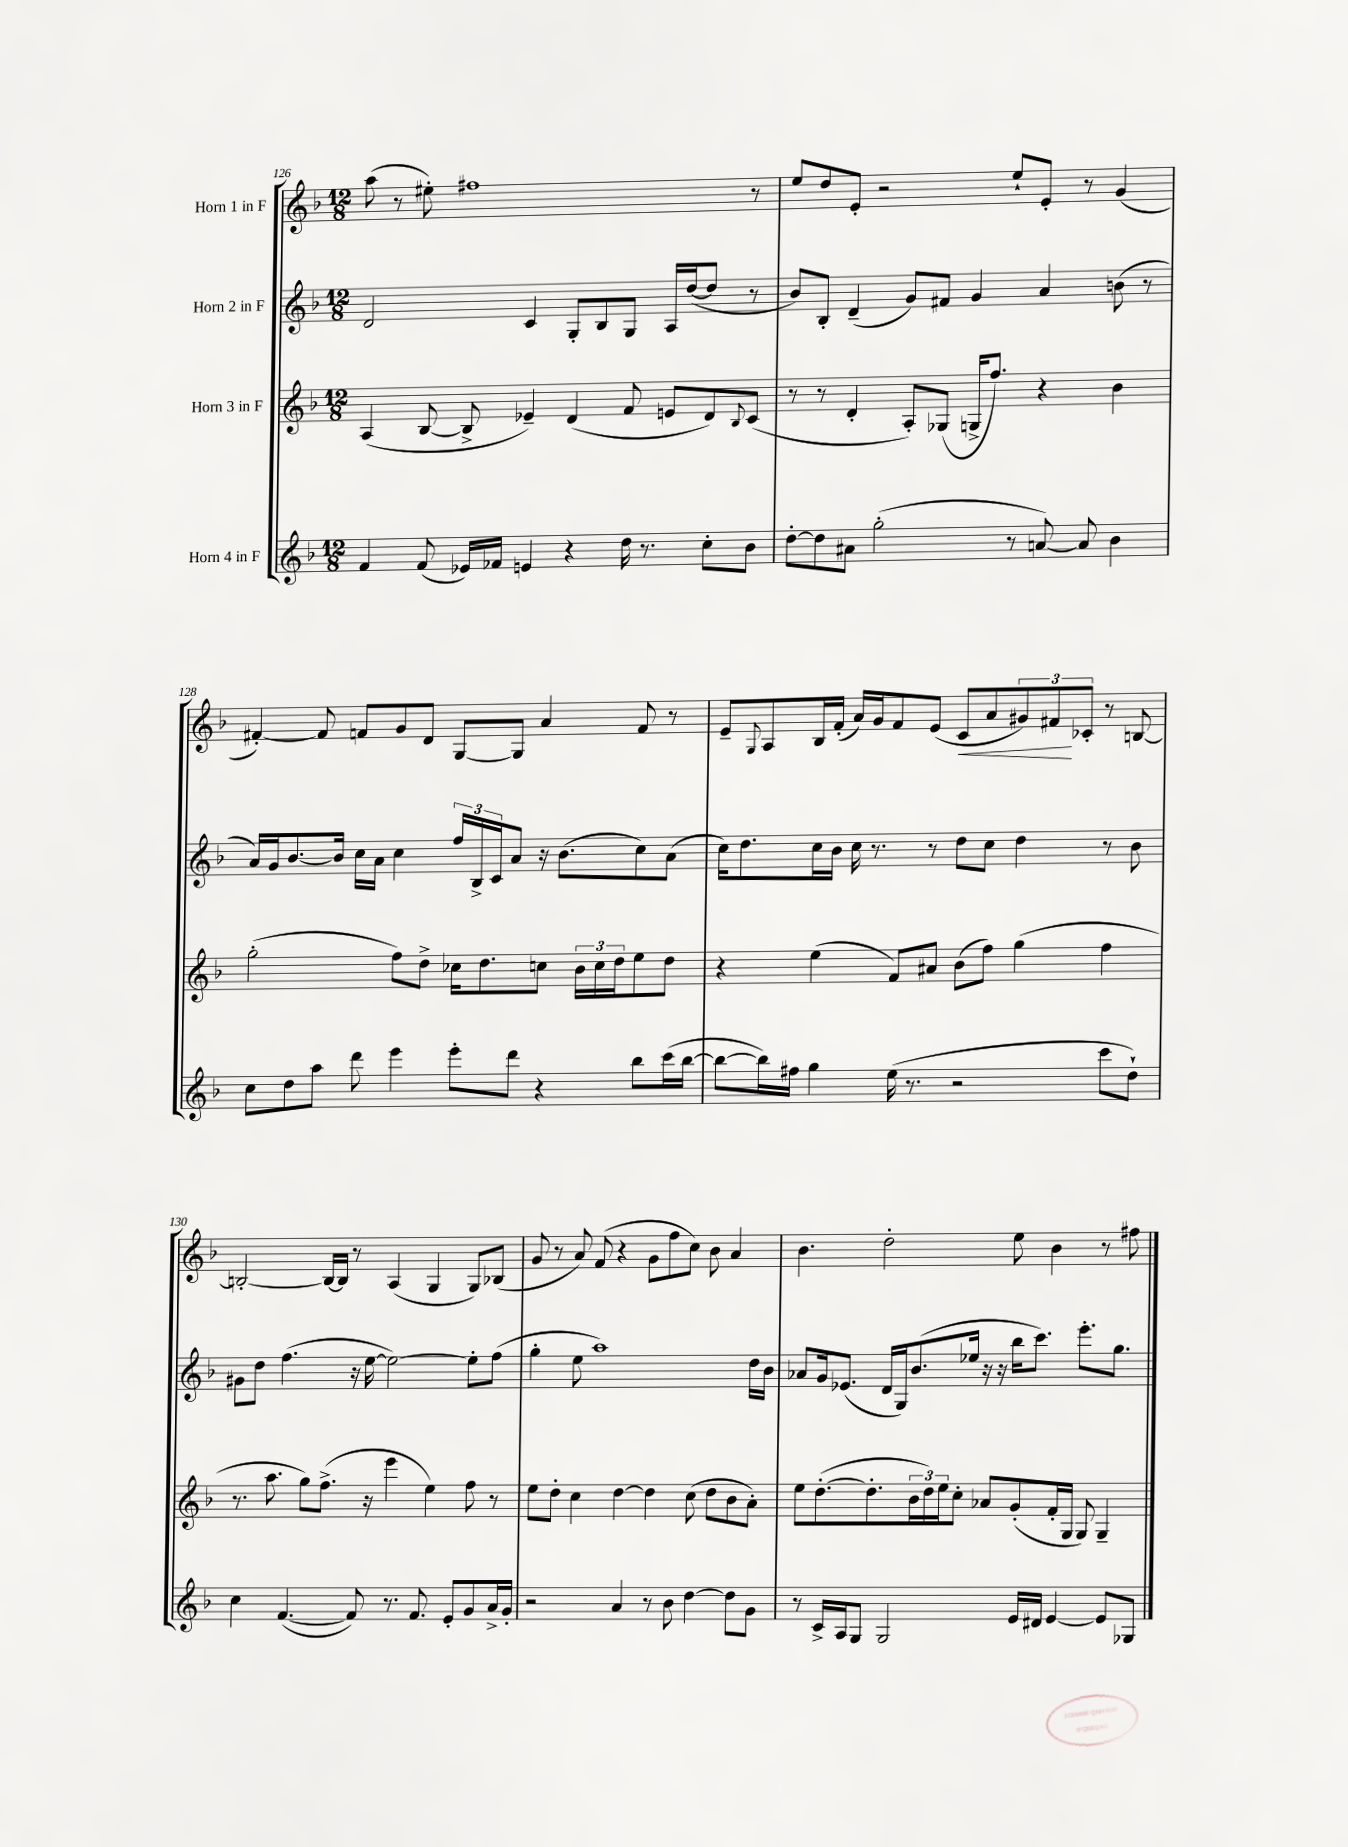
<<
\new StaffGroup <<
\new Staff = "s0" \with { instrumentName = "Horn 1 in F" } {
    \clef treble \key f \major \numericTimeSignature \time 12/8
    a''8( r8 eis''8-.) fis''1 r8 |
    e''8 d''8 e'8-. r2 e''8-! e'8-. r8 g'4( |
    fis'4~-.) fis'8 f'8 g'8 d'8 g8~ g8 a'4 f'8 r8 |
    e'8-- \appoggiatura { g8 } a8 bes16 f'16-.( a'16) g'16 f'8 e'8( c'8\< a'8 \tuplet 3/2 { gis'8) fis'8\! ces'8-. } r8 b8~ |
    b2~-. b16~ b16 r8 a4( g4 g8) bes8( |
    g'8 r8 a'8) f'8( r4 g'8 f''8 c''8) bes'8 a'4 |
    bes'4. d''2-. e''8 bes'4 r8 fis''8 \bar "|." |
}
\new Staff = "s1" \with { instrumentName = "Horn 2 in F" } {
    \clef treble \key f \major \numericTimeSignature \time 12/8
    d'2 c'4 g8-. bes8 g8 a16 d''16~( d''8 r8 |
    bes'8) bes8-. d'4--( g'8) fis'8 g'4 a'4 b'8( r8 |
    a'16) g'16 bes'8.~ bes'16 c''16 a'16 c''4 \tuplet 3/2 { f''16 bes16-> c'16 } a'8 r16 bes'8.( c''8) a'8( |
    c''16) d''8. c''16 bes'16 c''16 r8. r8 d''8 c''8 d''4 r8 bes'8 |
    gis'8 d''8 f''4.( r16 e''16~ e''2~) e''8-. f''8( |
    g''4-. e''8 a''1) d''16 bes'16 |
    aes'8 g'16 ees'8.( d'16 g16) bes'8.( ees''16 r16 r16 bes''16 c'''8.) e'''8.-. g''8. \bar "|." |
}
\new Staff = "s2" \with { instrumentName = "Horn 3 in F" } {
    \clef treble \key f \major \numericTimeSignature \time 12/8
    a4( bes8~ bes8-> ees'4--) d'4( f'8 e'8 d'8) \appoggiatura { bes8 } c'8( |
    r8 r8 d'4-. a8-.) ges8( g16-> f''8.) r4 bes'4 |
    g''2-.( f''8) d''8-> ces''16 d''8. c''8 \tuplet 3/2 { bes'16 c''16 d''16 } e''8 d''8 |
    r4 e''4( f'8) ais'8 bes'8( f''8) g''4( f''4 |
    r8. a''8. g''8) f''8.->( r16 e'''4 e''4) f''8 r8 |
    e''8 d''8-. c''4 d''4~ d''4 c''8( d''8 bes'8 a'8-.) |
    e''8 d''8.~-.( d''8.-. \tuplet 3/2 { bes'16 d''16) e''16 } c''8-. aes'8 g'8-.( f'16-. g16 g8) g4-- \bar "|." |
}
\new Staff = "s3" \with { instrumentName = "Horn 4 in F" } {
    \clef treble \key f \major \numericTimeSignature \time 12/8
    f'4 f'8( ees'16) fes'16 e'4 r4 d''16 r8. c''8-. bes'8 |
    d''8~-. d''8 ais'8 g''2-.( r8 a'8~) a'8 bes'4 |
    c''8 d''8 a''8 d'''8 e'''4 e'''8-. d'''8 r4 bes''8 c'''16( bes''16~ |
    bes''8~ bes''16) fis''16 g''4 e''16( r8. r2 c'''8 d''8-!) |
    c''4 f'4.~( f'8) r8. f'8. e'8-. g'8 a'16-> g'16-. |
    r2 a'4 r8 bes'8 d''4~ d''8 g'8 |
    r8 c'16-> a16 g8 g2 e'16 dis'16 e'4~ e'8 ges8 \bar "|." |
}
>>
>>
\layout { \context { \Score currentBarNumber = #126 } }
